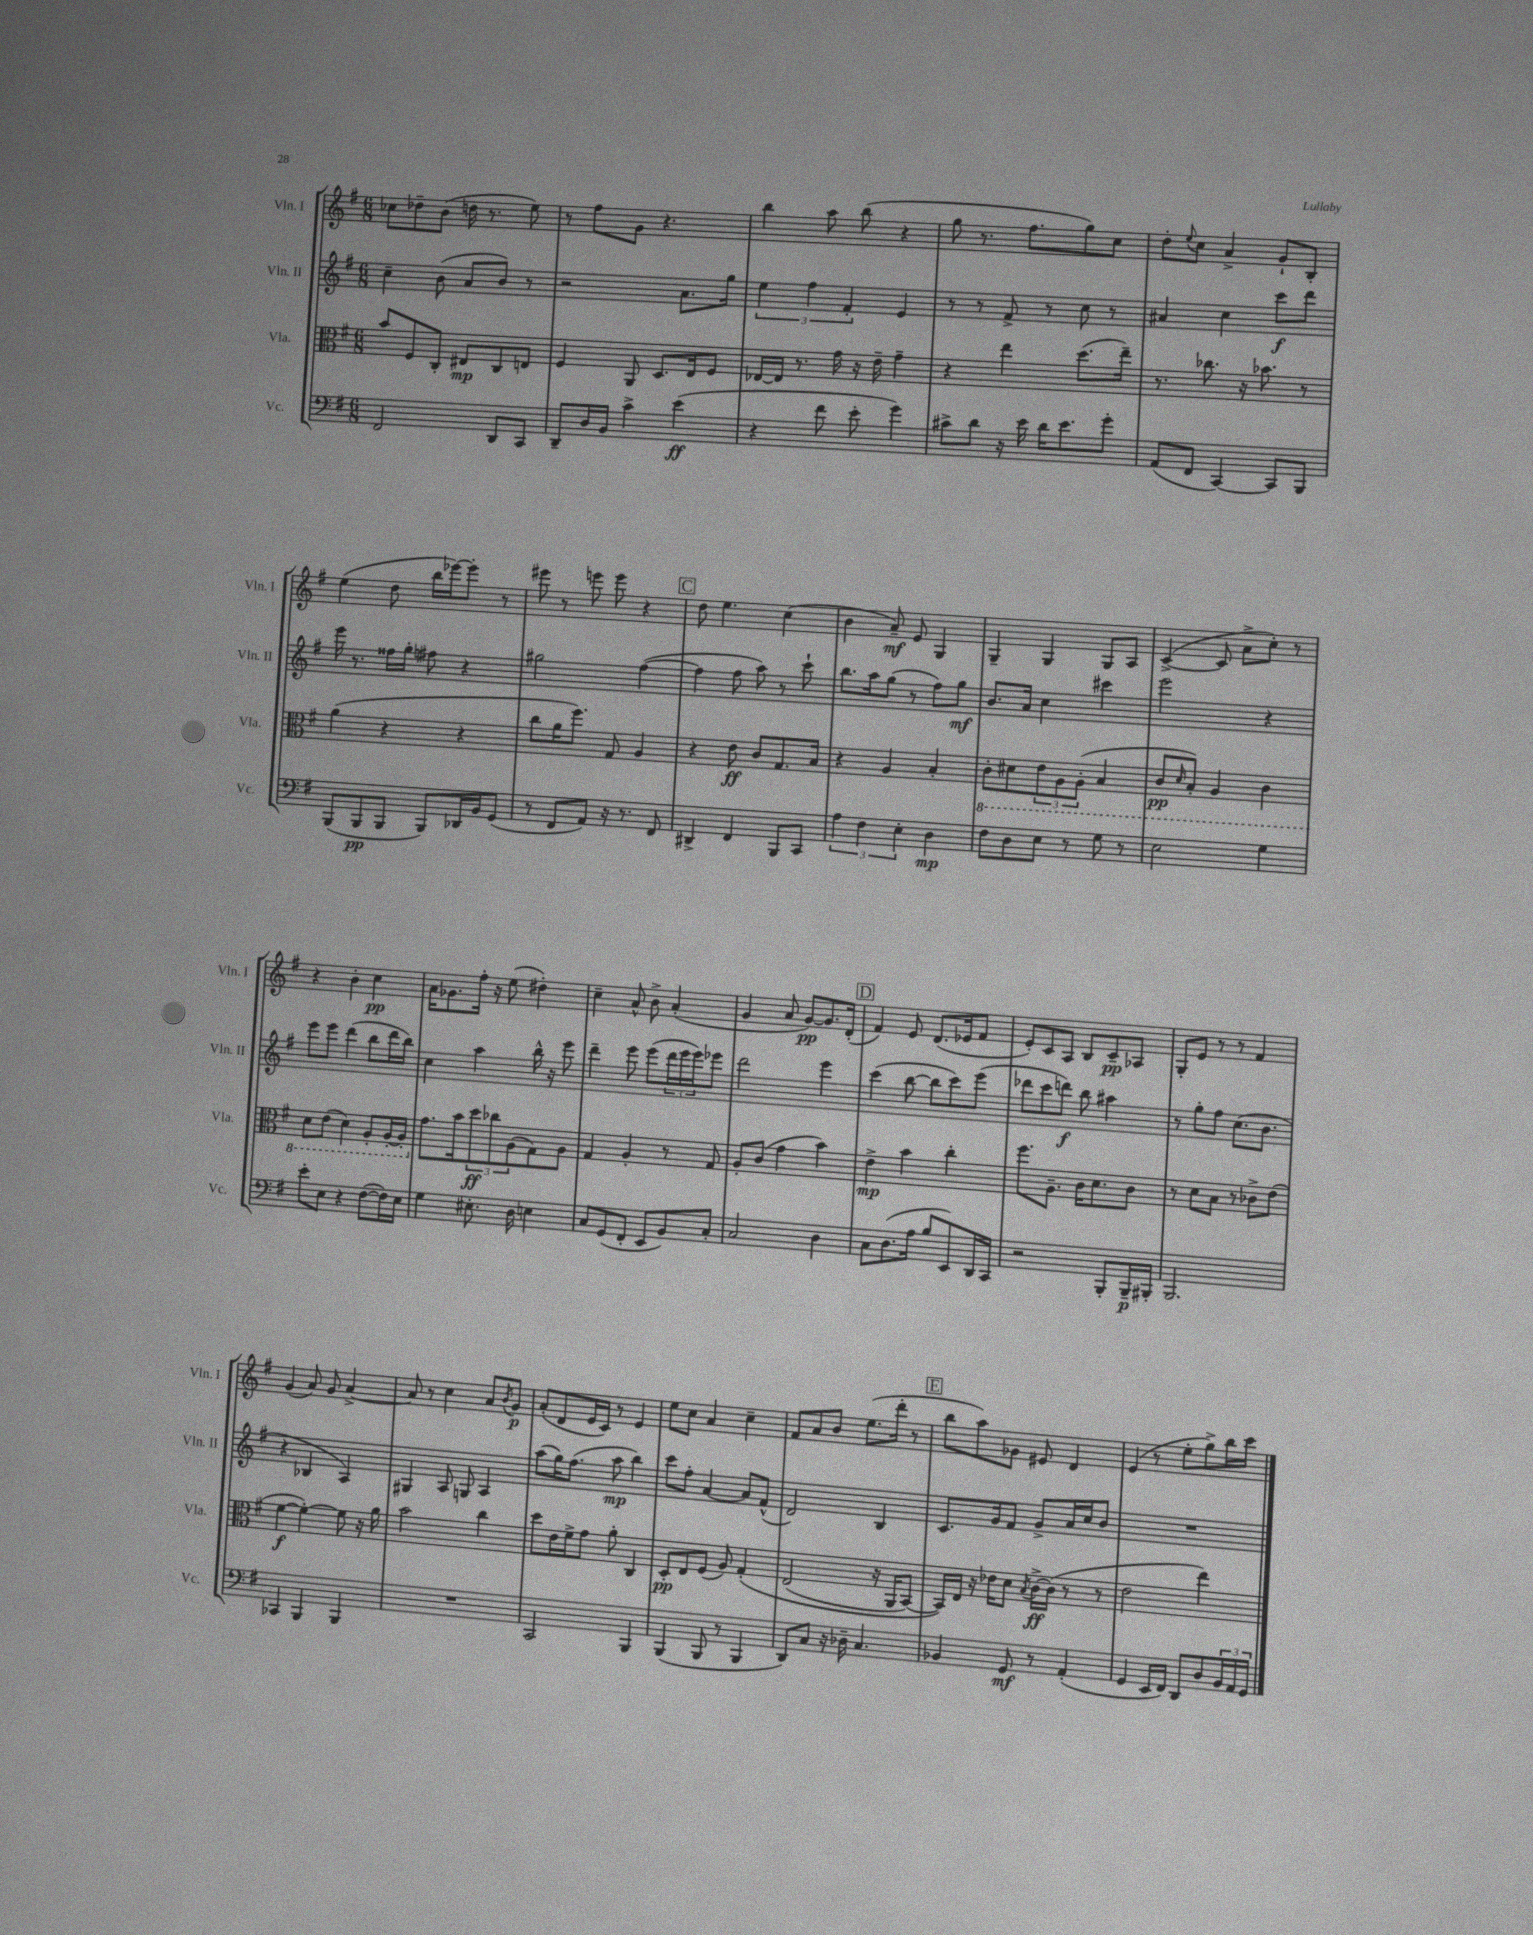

**kern	**dynam	**kern	**dynam	**kern	**dynam	**kern	**dynam
*part4	*part4	*part3	*part3	*part2	*part2	*part1	*part1
*staff4	*staff4	*staff3	*staff3	*staff2	*staff2	*staff1	*staff1
*I"Vc.	*	*I"Vla.	*	*I"Vln. II	*	*I"Vln. I	*
*I'Vc.	*	*I'Vla.	*	*I'Vln. II	*	*I'Vln. I	*
*clefF4	*	*clefC3	*	*clefG2	*	*clefG2	*
*k[f#]	*	*k[f#]	*	*k[f#]	*	*k[f#]	*
*M6/8	*	*M6/8	*	*M6/8	*	*M6/8	*
=14	=14	=14	=14	=14	=14	=14	=14
2FF#/	.	8b/L	.	4cc~\	.	8cc-X\L	.
.	.	8F#/	.	.	.	8dd-X~\	.
.	.	8C'/J	.	(8b\	.	(8b\J	.
.	.	8E#X/L	mp	8a/L	.	16ddn\	.
.	.	.	.	.	.	8.r	.
8DD/L	.	8C/	.	8b/J)	.	.	.
8CC/J	.	8En/J	.	8r	.	8ee\)	.
=15	=15	=15	=15	=15	=15	=15	=15
8DD~/L	.	4F#/	.	2r	.	8r	.
16D/L	.	.	.	.	.	8ff#\L	.
16BB/JJ	.	.	.	.	.	.	.
4c^\	.	8AA/	.	.	.	8g\J	.
.	.	8.D/L	.	.	.	4.r	.
(4e\	ff	.	.	8.a\L	.	.	.
.	.	16E/k	.	.	.	.	.
.	.	8F#/J	.	.	.	.	.
.	.	.	.	16gg\Jk	.	.	.
=16	=16	=16	=16	=16	=16	=16	=16
4r	.	[16E-X/LL	.	6ee\	.	4bb\	.
.	.	16E-/JJ]	.	.	.	.	.
.	.	8.r	.	.	.	.	.
.	.	.	.	6ff#\	.	.	.
8f#\	.	.	.	.	.	8aa\	.
.	.	16g\	.	.	.	.	.
.	.	.	.	6f#'/	.	.	.
8e'\	.	16r	.	.	.	(8bb\	.
.	.	16e~\	.	.	.	.	.
4g\)	.	4g~\	.	4e/	.	4r	.
=17	=17	=17	=17	=17	=17	=17	=17
8c#X^\L	.	4r	.	8r	.	8gg\	.
8d\J	.	.	.	8r	.	8.r	.
16r	.	4ee\	.	8f#^/	.	.	.
16e\	.	.	.	.	.	8.ff#\L	.
16d\KL	.	.	.	8r	.	.	.
8.e\	.	.	.	.	.	.	.
.	.	(8.dd\L	.	8cc\	.	8gg\)	.
8g'\J	.	.	.	8r	.	8cc\J	.
.	.	16ee~\Jk)	.	.	.	.	.
=18	=18	=18	=18	=18	=18	=18	=18
(8AA/L	.	8.r	.	4a#X/	.	8dd'\L	.
.	.	.	.	.	.	8qqee/	.
8FF#/J	.	.	.	.	.	8cc\J	.
.	.	8.cc-X\	.	.	.	.	.
[4CC/)	.	.	.	4cc\	.	4a^/	.
.	.	16r	.	.	.	.	.
.	.	8.b-X\	.	.	.	.	.
8CC/L]	.	.	.	8ccc\L	f	8g`/L	.
8BBB/J	.	8r	.	8ddd\J	.	8B'/J	.
!!LO:LB:g=z
=19	=19	=19	=19	=19	=19	=19	=19
(8BBB/L	.	(4a\	.	16eee\	.	(4ee\	.
.	.	.	.	8.r	.	.	.
8BBB/	pp	.	.	.	.	.	.
8BBB/J	.	4r	.	16ff##X\LL	.	8dd\	.
.	.	.	.	16gg'\JJ	.	.	.
8BBB/L)	.	.	.	8ff#X\	.	16bb\LL	.
.	.	.	.	.	.	[16eee-X\J)	.
16DD-X/L	.	4r	.	4r	.	8eee-'\J]	.
16BB/J	.	.	.	.	.	.	.
(8GG/J	.	.	.	.	.	8r	.
=20	=20	=20	=20	=20	=20	=20	=20
8r	.	8cc\L	.	2gg#X\	.	8eee#X\	.
8FF#/L	.	16a\K	.	.	.	8r	.
.	.	8.ff#\J)	.	.	.	.	.
8AA/J)	.	.	.	.	.	8eeen\	.
16r	.	8G/	.	.	.	8eee\	.
8.r	.	.	.	.	.	.	.
.	.	4A/	.	([4ff#\	.	4r	.
8FF#/	.	.	.	.	.	.	.
!!LO:REH:place=s1:t=C
=21	=21	=21	=21	=21	=21	=21	=21
4DD#X^/	.	4r	.	4ff#\]	.	8dd\	.
.	.	.	.	.	.	4.ee\	.
4FF#/	.	8e\	ff	8ff#\	.	.	.
.	.	8c/L	.	8aa\)	.	.	.
8BBB/L	.	8.G/	.	8r	.	(4cc\	.
8CC/J	.	.	.	8ccc`\	.	.	.
.	.	16B/Jk	.	.	.	.	.
=22	=22	=22	=22	=22	=22	=22	=22
6A\	.	4r	.	8.bb\L	.	4b\	.
6F#\	.	.	.	.	.	.	.
.	.	.	.	16aa\k	.	.	.
.	.	4A/	.	(8gg\J	.	8a~/)	mf
6E'\	.	.	.	.	.	.	.
.	.	.	.	8r	.	8e/	.
4D\	mp	4B'/	.	8ff#\L)	.	4G/	.
.	.	.	.	8gg\J	mf	.	.
=23	=23	=23	=23	=23	=23	=23	=23
*	*	*8ba	*	*	*	*	*
8F#\L	.	8C'\L	.	8.b/L	.	4G~/	.
8D\	.	8D#X\	.	.	.	.	.
.	.	.	.	16a/Jk	.	.	.
8E\J	.	12E\	.	4cc\	.	4G/	.
.	.	12AA\	.	.	.	.	.
8r	.	.	.	.	.	.	.
.	.	(12AA'\J	.	.	.	.	.
8G\	.	4BB/	.	4ccc#X\	.	8G/L	.
8r	.	.	.	.	.	8A/J	.
=24	=24	=24	=24	=24	=24	=24	=24
2E\	.	8C/L	pp	2eee\	.	([4c^/	.
.	.	16qqD/	.	.	.	.	.
.	.	8BB'/J)	.	.	.	.	.
.	.	4AA/	.	.	.	8c/]	.
.	.	.	.	.	.	8a^\L	.
4G\	.	4C\	.	4r	.	8cc'\J)	.
.	.	.	.	.	.	8r	.
!!LO:LB:g=z
=25	=25	=25	=25	=25	=25	=25	=25
8e'\L	.	8D\L	.	8eee\L	.	4r	.
8E\J	.	(8E\J	.	8eee\J	.	.	.
4r	.	4D\)	.	(4ddd\	.	4b'\	.
([8F#\L	.	8AA'/L	.	8bb\L	.	4cc\	pp
16F#\L])	.	[16AA'/L	.	16ddd\L	.	.	.
16E\JJ	.	16AA'/JJ]	.	16bb\JJ)	.	.	.
=26	=26	=26	=26	=26	=26	=26	=26
*	*	*X8ba	*	*	*	*	*
4G\	.	8.g\L	.	4cc\	.	16a\KL	.
.	.	.	.	.	.	8.g-X\	.
.	.	16b\k	.	.	.	.	.
8.E#X'\	.	12dd\	ff	4aa\	.	16ff#'\Jk	.
.	.	.	.	.	.	16r	.
.	.	12cc-X\	.	.	.	.	.
.	.	.	.	.	.	(8ee\	.
.	.	(12A\	.	.	.	.	.
16D\	.	.	.	.	.	.	.
4En\	.	8G\)	.	16bb^^\	.	4dd#X'\)	.
.	.	.	.	16r	.	.	.
.	.	8A\J	.	8eee\	.	.	.
=27	=27	=27	=27	=27	=27	=27	=27
8C/L	.	4G/	.	4ddd~\	.	4cc~\	.
(8GG/	.	.	.	.	.	.	.
8FF#'/J	.	4A'/	.	8eee\	.	8a^^/	.
8EE/L	.	.	.	(8eee\L	.	8b^\	.
8BB/)	.	8r	.	24ddd\L	.	(4a'/	.
.	.	.	.	24eee\	.	.	.
.	.	.	.	24eee\J)	.	.	.
8C'/J	.	8G/	.	8eee-X\J	.	.	.
=28	=28	=28	=28	=28	=28	=28	=28
2C/	.	8A'/L	.	2ddd\	.	4g/	.
.	.	(8c/J	.	.	.	.	.
.	.	4g\	.	.	.	8a/	.
.	.	.	.	.	.	[8g/L)	pp
4D\	.	4b\)	.	4eee\	.	8.g/]	.
.	.	.	.	.	.	(16d'/Jk	.
!!LO:REH:place=s1:t=D
=29	=29	=29	=29	=29	=29	=29	=29
8C\L	.	4e^\	mp	(4ccc\	.	4f#/)	.
(8.D\	.	.	.	.	.	.	.
.	.	4b\	.	[8bb\	.	8e/	.
16A\Jk	.	.	.	.	.	.	.
8B/L	.	.	.	8bb\L]	.	(8.d/L	.
8EE/)	.	4cc'\	.	8ccc\)	.	.	.
.	.	.	.	.	.	16e-X/k	.
16DD/L	.	.	.	(8eee\J	.	8f#/J	.
16CC/JJ	.	.	.	.	.	.	.
=30	=30	=30	=30	=30	=30	=30	=30
2r	.	8.ff#\L	.	8ddd-X\L	.	8e'/L)	.
.	.	.	.	8ccc\	.	8c/	.
.	.	8.A~\J	.	.	.	.	.
.	.	.	.	8dddn\J)	f	8A/J	.
.	.	16c\KL	.	8bb\	.	8B/L	.
.	.	8.d\	.	.	.	.	.
8BBB'/L	.	.	.	4aa#X\	.	8c~/	pp
16BBB~/L	p	8c\J	.	.	.	8A-X/J	.
16BBB#X'/JJ	.	.	.	.	.	.	.
=31	=31	=31	=31	=31	=31	=31	=31
2.BBB/	.	8r	.	8r	.	8G'/L	.
.	.	8d\L	.	8gg'\L	.	8e/J	.
.	.	8B\J	.	8ff#\J	.	8r	.
.	.	8r	.	(8.cc\L	.	8r	.
.	.	8c-X^\L	.	.	.	4f#/	.
.	.	.	.	8.b\J	.	.	.
.	.	(8e\J	.	.	.	.	.
!!LO:LB:g=z
=32	=32	=32	=32	=32	=32	=32	=32
4CC-X/	.	[4f#\	f	4r	.	(4g/	.
4BBB/	.	4f#'\_)	.	4B-X/	.	8a/)	.
.	.	.	.	.	.	8g/	.
4BBB/	.	8f#\]	.	4A/)	.	[4a^/	.
.	.	16r	.	.	.	.	.
.	.	16a\	.	.	.	.	.
=33	=33	=33	=33	=33	=33	=33	=33
2.r	.	2b\	.	4G#X/	.	8a/]	.
.	.	.	.	.	.	8r	.
.	.	.	.	8A/	.	4cc\	.
.	.	.	.	8Gn/	.	.	.
.	.	4cc\	.	4A/	.	8a/L	.
.	.	.	.	.	.	8qb/	.
.	.	.	.	.	.	8g/J	p
=34	=34	=34	=34	=34	=34	=34	=34
2CC/	.	8dd\L	.	(8aa\L	.	(8a'/L	.
.	.	16e\L	.	16gg\K)	.	8d/	.
.	.	16f#^\J	.	(8.ff#\J	.	.	.
.	.	8g\J	.	.	.	16e/L	.
.	.	.	.	.	.	16c/JJ)	.
.	.	8a'\	.	8aa\	mp	8r	.
4BBB/	.	4C/	.	4bb\)	.	4e/	.
=35	=35	=35	=35	=35	=35	=35	=35
(4BBB/	.	8D'/L	pp	8ccc\L	.	8ee\L	.
.	.	8E/	.	8ff#'\J	.	8cc\J	.
8BBB/	.	(8F#/J	.	[4a/	.	4a/	.
8r	.	8A/)	.	.	.	.	.
4BBB/	.	(4G'/	.	8a/L]	.	4cc~\	.
.	.	.	.	(8f#^^/J	.	.	.
=36	=36	=36	=36	=36	=36	=36	=36
8DD/L)	.	(2E/	.	2d/)	.	8f#/L	.
8C/J	.	.	.	.	.	8a/	.
16r	.	.	.	.	.	8b/J	.
16D-X~\	.	.	.	.	.	.	.
4.C/	.	.	.	.	.	(8.ee\L	.
.	.	16r	.	4B/	.	.	.
.	.	16AA/KL	.	.	.	16ddd'\Jk	.
.	.	[8BB/J)	.	.	.	8r	.
!!LO:REH:place=s1:t=E
=37	=37	=37	=37	=37	=37	=37	=37
4BB-X/	.	16BB/LL])	.	8.c/L	.	8bb\L	.
.	.	16E/JJ	.	.	.	.	.
.	.	16r	.	.	.	8aa\)	.
.	.	16e-X\KL	.	16g/k	.	.	.
8GG/	mf	8d\J	.	8f#/J	.	8g-X\J	.
.	.	8qB/	.	.	.	.	.
8r	.	[16c^\LL	ff	8g^/L	.	8e#X/	.
.	.	(16c\JJ]	.	.	.	.	.
(4AA'/	.	8r	.	16a/L	.	4d/	.
.	.	.	.	16cc/J	.	.	.
.	.	8r	.	8b/J	.	.	.
=38	=38	=38	=38	=38	=38	=38	=38
4GG/	.	2e\	.	2.r	.	(4e/	.
16EE/LL	.	.	.	.	.	8r	.
16FF#/JJ)	.	.	.	.	.	.	.
8DD/L	.	.	.	.	.	8ee'\L	.
8D/	.	4ee\)	.	.	.	8gg^\)	.
24BB/L	.	.	.	.	.	16bb\L	.
24AA/	.	.	.	.	.	.	.
.	.	.	.	.	.	16ccc\JJ	.
24GG/JJ	.	.	.	.	.	.	.
==	==	==	==	==	==	==	==
*-	*-	*-	*-	*-	*-	*-	*-
